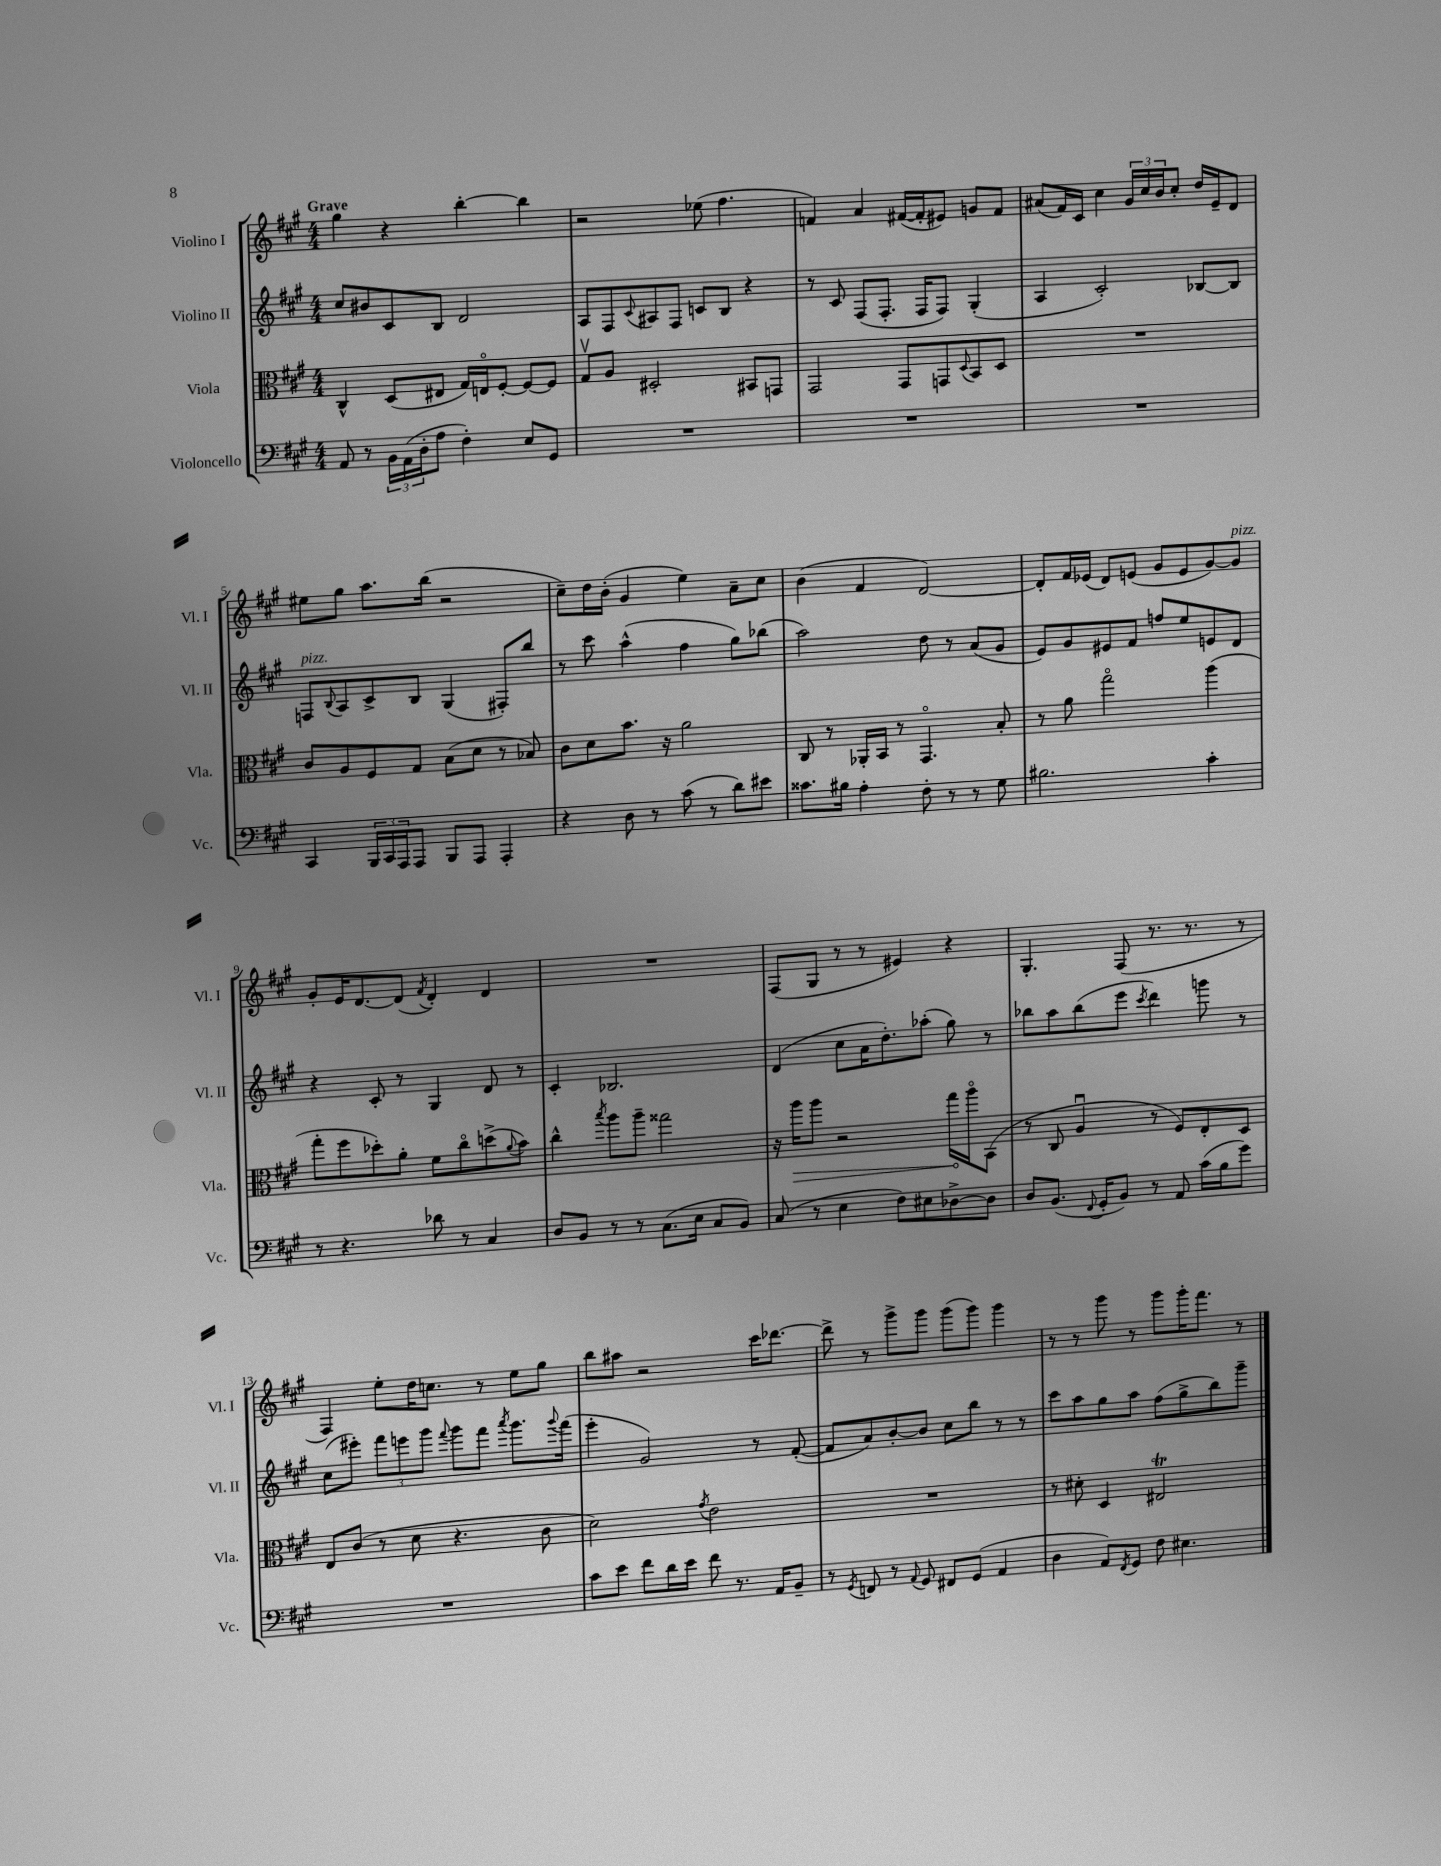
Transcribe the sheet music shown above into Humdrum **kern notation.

**kern	**kern	**kern	**kern
*staff4	*staff3	*staff2	*staff1
*clefF4	*clefC3	*clefG2	*clefG2
*k[f#c#g#]	*k[f#c#g#]	*k[f#c#g#]	*k[f#c#g#]
*M4/4	*M4/4	*M4/4	*M4/4
8AA	4C#^^	8cc#	4gg#
8r	.	8b#	.
24BB	(8D	8c#	4r
(24AA	.	.	.
24D'	.	.	.
8A	8E#	8B	.
4F#')	16G#)	2d	[4bb'
.	16Eo	.	.
.	[8F#'	.	.
8E	8F#_	.	4bb]
8GG#	8F#]	.	.
=	=	=	=
1r	8G#v	8A	2r
.	8A	8F#	.
.	.	8qqc#	.
.	2D#'	8A#	.
.	.	8F#	.
.	.	8c	(8ee-
.	.	8B	4.ff#
.	8BB#	4r	.
.	8GG	.	.
=	=	=	=
1r	2GG#	8r	4f)
.	.	8c#	.
.	.	(8F#	4a
.	.	8.F#'	.
.	8GG#	.	([16f#
.	.	16F#	16f#']
.	8GG	8F#)	8e#)
.	8qqD	.	.
.	8BB	(4G#'	8g
.	8D	.	8f#
=	=	=	=
1r	1r	4A	(8a#
.	.	.	16f#)
.	.	.	16c#
.	.	2c#')	4cc#
.	.	.	24g#
.	.	.	24cc#
.	.	.	24b
.	.	.	8cc#'
.	.	[8B-	16dd
.	.	.	16e~
.	.	8B-]	8d
=	=	=	=
4CC#	8c#	8F	8ee#
.	.	8qqB	.
.	8A	8A	8gg#
24BBB	8F#	8c#^	8.aa
24CC#	.	.	.
24AAA	.	.	.
8AAA	8G#	8B	.
.	.	.	(16bb
8BBB	(8B	(4G#	2r
8AAA	8d	.	.
4AAA'	8r	8F#')	.
.	8B-)	8bb	.
=	=	=	=
4r	8c#	8r	8cc#~)
.	8d	8ccc#	16dd
.	.	.	(16b'
8D	8.b	(4aa^^	4g#
8r	.	.	.
.	16r	.	.
(8c#	2a	4ff#	4ee)
8r	.	.	.
8d)	.	8gg#)	8a~
8e#	.	(8bb-	8cc#
=	=	=	=
8.c##	8C#	2aa)	(4b
.	8r	.	.
16B#	.	.	.
4A'	16AA-'	.	4f#
.	16BB	.	.
.	8r	.	.
8F#'	4.GG#o	8dd	[2d)
8r	.	8r	.
8r	.	(8a	.
8G#	8B'	8g#	.
=	=	=	=
2.B#	8r	8e)	8d']
.	8a	8g#	16f#
.	.	.	(16e-
.	2gg#o	8e#	8d)
.	.	8f#	(8e
.	.	8ff	8g#
.	.	8ee	8e
4c#'	(4aa	8e	[8g#)
.	.	8d	8g#]
=	=	=	=
8r	8gg#'	4r	8g#'
4.r	8ff#	.	16e
.	.	.	[8.d
.	8dd-')	8c#'	.
.	8a'	8r	(8d]
.	.	.	8qf#
8d-	8f#	4G#	4d')
8r	8cc#o	.	.
4C#	(8dd^	8d	4d
.	8qqa	.	.
.	8b)	8r	.
=	=	=	=
8D	4cc#^^	4c#'	1r
8BB	.	.	.
.	8qbb	.	.
8r	8aa	2.B-	.
8r	8aa~	.	.
(8.C#	2gg##	.	.
16E	.	.	.
8C#	.	.	.
8BB)	.	.	.
=	=	=	=
(8C#	16r	(4d	(8F#
.	16aa	.	.
8r	8aa	.	8G#
4E	2r	8cc#	8r
.	.	16a	8r
.	.	8.dd')	.
8F#)	.	.	4e#)
8E#	.	(8aa-'	.
[8D-^	16gg#	8gg#)	4r
.	16aao	.	.
8D-]	(8BB	8r	.
=	=	=	=
8D	8r	8bb-	4.G#'
(8.BB	8C#	8aa	.
.	4Au	(8bb-	.
8qqFF#	.	.	.
16GG#'	.	.	.
8BB)	.	8eee	(8F#
.	.	8qccc#	.
8r	8r	4ddd)	8.r
8AA	8F#)	.	.
.	.	.	8.r
(16c#	8E'	8ggg	.
16B	.	.	.
8g#)	8D	8r	8r
=	=	=	=
1r	8E	(8cc#	4F#)
.	(8c#	8eee#')	.
.	8r	12fff#	8ee'
.	.	12eee	.
.	8d	.	16dd
.	.	12ggg#	.
.	.	.	8.cc
.	.	8qqfff#	.
.	4.r	8ggg#	.
.	.	8fff#	8r
.	.	8qaaa	.
.	.	8.ggg#	8ee
.	8c#	.	8gg#
.	.	8qqggg#	.
.	.	(16fff#	.
=	=	=	=
8c#	2d)	4eee'	8bb
8e	.	.	8aa#
8f#	.	2g#)	2r
16d	.	.	.
16e	.	.	.
.	8qg#	.	.
8f#	2e	.	.
8.r	.	.	.
.	.	8r	16ccc#
16AA	.	.	[8.ddd-
8BB~	.	([8f#'	.
=	=	=	=
8r	1r	8f#]	8ddd-^]
8qGG#	.	.	.
8FF	.	8a)	8r
8r	.	[8b'	8ggg#^
8qqAA	.	.	.
8GG#	.	8b]	8ggg#
8FF#	.	8cc#	(8ggg#
(8GG#	.	8bb	8ggg#)
4AA	.	8r	4ggg#
.	.	8r	.
=	=	=	=
4D	8r	8ccc#	8r
.	8d#'	8aa	8r
8AA)	4D	8gg#	8ggg#
8qFF#	.	.	.
8GG#	.	8aa	8r
8F#	2E#	(8ff#	8ggg#
4.E#	.	8gg#^	16ggg#'
.	.	.	8.fff#
.	.	8bb)	.
.	.	8ggg#~	8r
==	==	==	==
*-	*-	*-	*-
